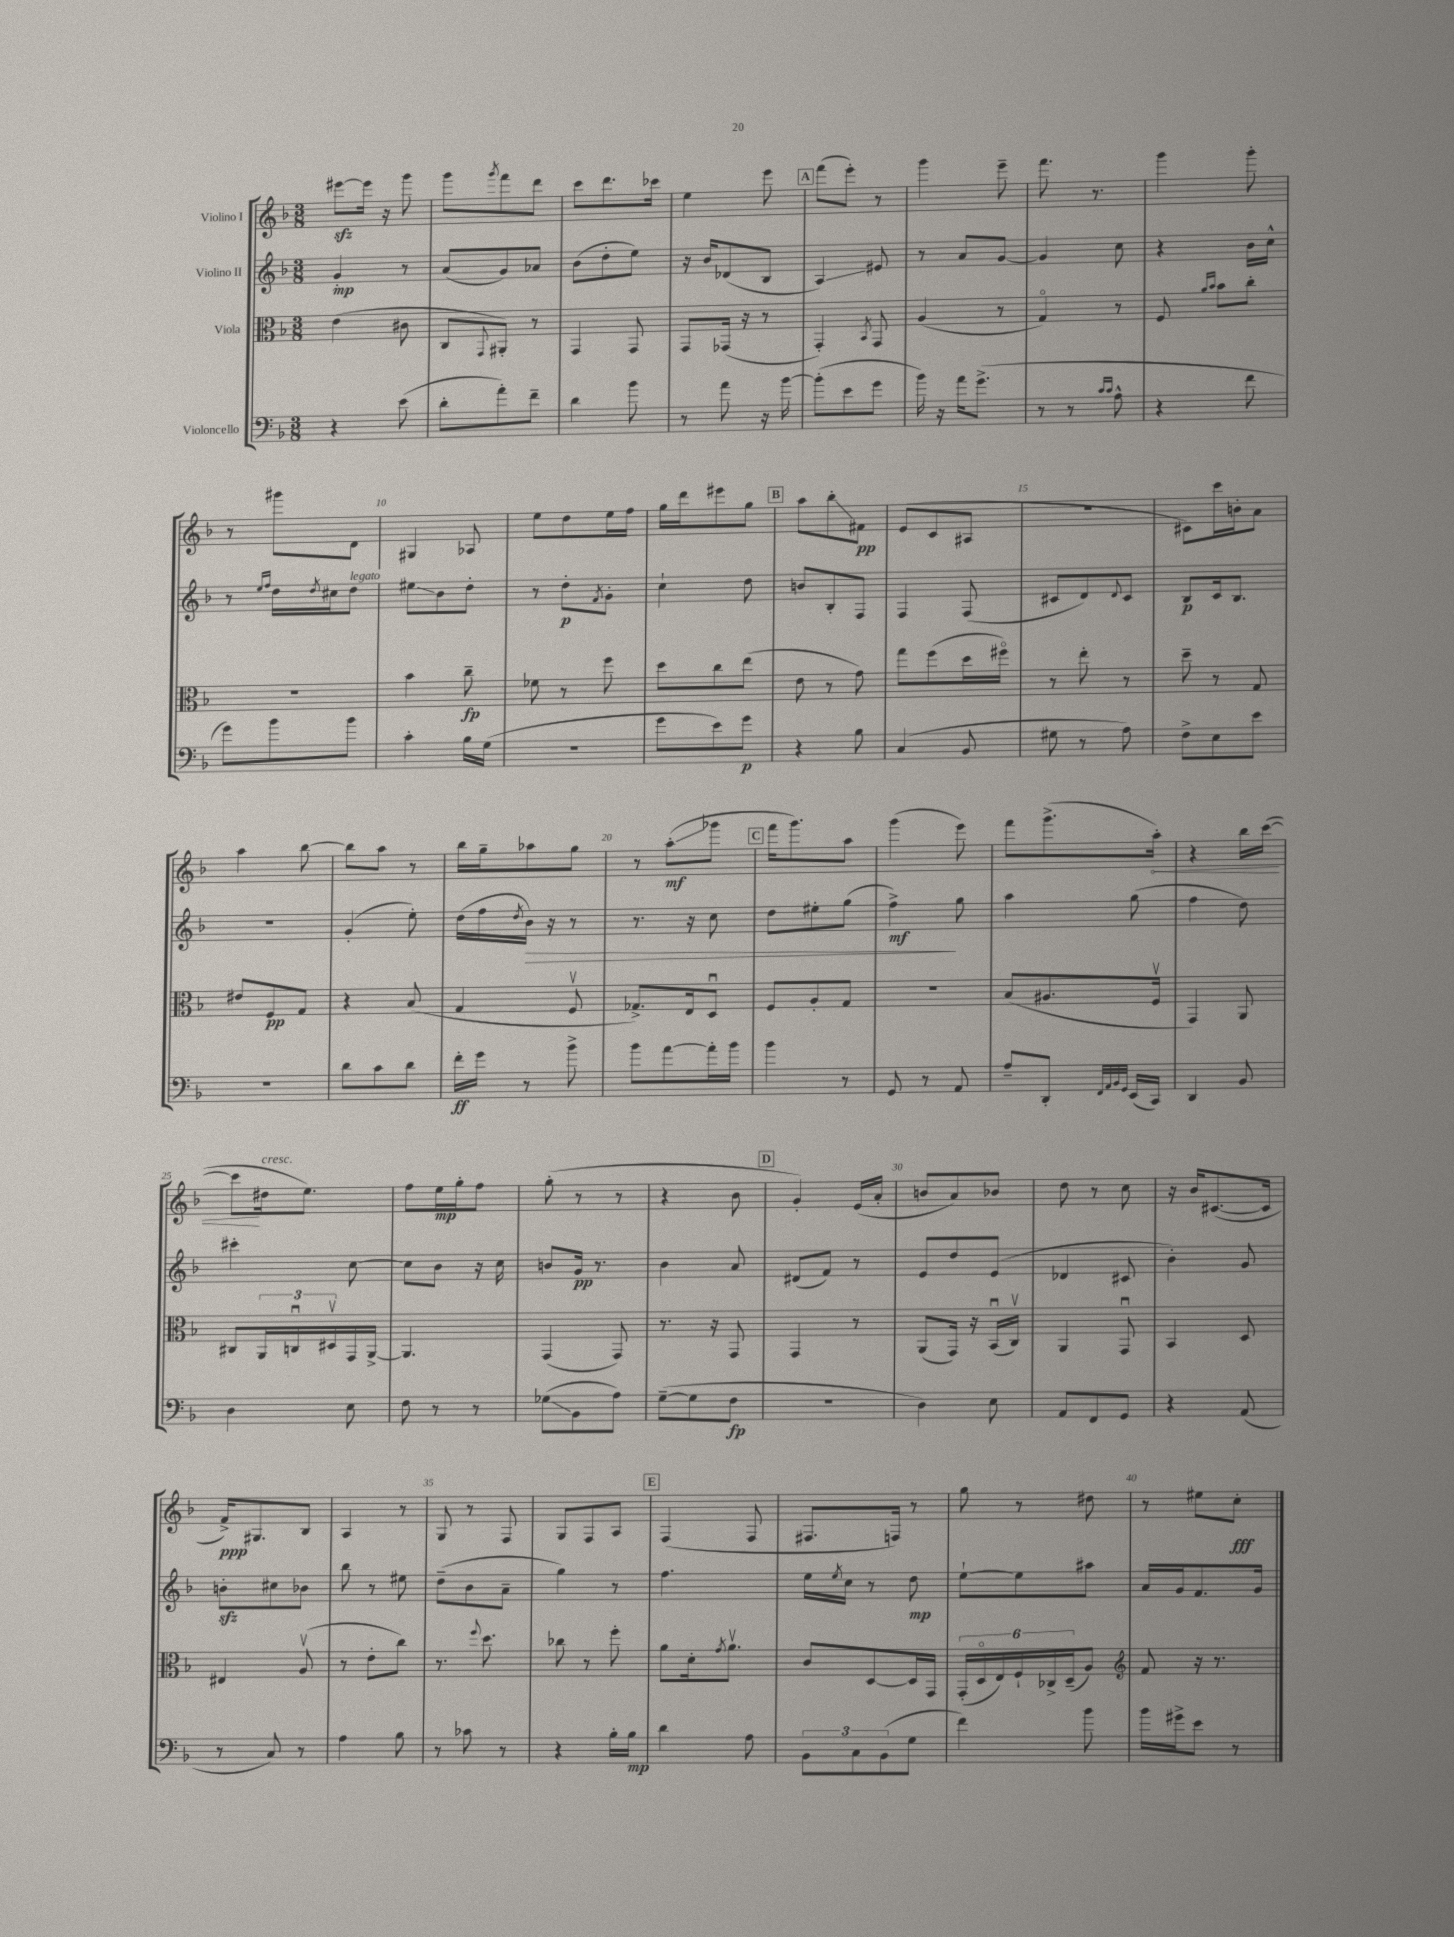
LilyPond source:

<<
\new StaffGroup <<
\new Staff = "s0" \with { instrumentName = "Violino I" } {
    \clef treble \key f \major \numericTimeSignature \time 3/8
    eis'''8~\sfz eis'''16 r16 g'''8 |
    g'''8 \acciaccatura { g'''8 } f'''8 d'''8 |
    c'''8 d'''8. ces'''16 |
    e''4 e'''8 |
    \mark \markup { \box "A" } f'''8( e'''8-.) r8 |
    g'''4 e'''8-- |
    f'''8. r8. |
    g'''4 g'''8-. |
    r8 gis'''8 d'8 |
    gis4 aes8 |
    e''8 d''8 e''16 f''16 |
    g''16 d'''16 eis'''8 g''8 |
    \mark \markup { \box "B" } a''8 bes''8-.\glissando fis'8\pp |
    e'8( c'8 ais8 |
    R4. |
    cis'8) c'''16 b'16-. a'8 |
    a''4 bes''8~ |
    bes''8 a''8 r8 |
    bes''16 g''16-- aes''8 g''8 |
    r8 a''8-.\glissando\mf( ges'''8 |
    \mark \markup { \box "C" } f'''16 g'''8.) a''8 |
    g'''4( e'''8) |
    f'''8 g'''8.->( \once \override Hairpin.circled-tip = ##t a''16-.\<) |
    r4 bes''16 c'''16~( |
    c'''8\! dis''16^\markup { \italic "cresc." } e''8.) |
    f''8 e''16\mp g''16-. f''8 |
    g''8-.( r8 r8 |
    r4 bes'8 |
    \mark \markup { \box "D" } g'4-.) e'16( a'16-. |
    b'8 a'8) bes'8 |
    d''8 r8 c''8 |
    r16 bes'16 cis'8.~( cis'16 |
    f'16->\ppp) gis8. bes8 |
    a4 r8 |
    g8 r8 f8 |
    g8 f8 a8 |
    \mark \markup { \box "E" } f4( f8 |
    fis8. f16) r8 |
    g''8 r8 dis''8 |
    r8 eis''8 c''8-.\fff \bar "|." |
}
\new Staff = "s1" \with { instrumentName = "Violino II" } {
    \clef treble \key f \major \numericTimeSignature \time 3/8
    g'4-.\mp r8 |
    a'8( g'8) aes'8 |
    bes'8( d''8-. e''8) |
    r16 bes'16 des'8( bes8 |
    \mark \markup { \box "A" } a4\glissando) eis'8 |
    r8 a'8 g'8~ |
    g'4 c''8 |
    r4 bes'16 c''16-^ |
    r8 \grace { e''16 f''16 } d''16 \acciaccatura { d''8 } cis''16 d''8^\markup { \italic "legato" } |
    eis''8\glissando bes'8 d''8-. |
    r8 d''8-.\p \acciaccatura { f'8 } g'8-. |
    c''4-! d''8 |
    \mark \markup { \box "B" } b'8 bes8-. f8 |
    f4 f8( |
    cis'8 d'8) \appoggiatura { d'8 } cis'8 |
    bes8\p c'16 bes8. |
    R4. |
    g'4-.( e''8-.) |
    d''16( f''16 \acciaccatura { d''8 } bes'16\>) r16 r8 |
    r8. r16 c''8 |
    \mark \markup { \box "C" } d''8 eis''8-. g''8( |
    f''4->\mf\!) g''8 |
    a''4 g''8( |
    f''4 d''8) |
    cis'''4-. c''8~ |
    c''8 bes'8 r16 c''16 |
    b'8 g'16\pp r8. |
    bes'4 a'8 |
    \mark \markup { \box "D" } dis'8( f'8) r8 |
    e'8 d''8 e'8( |
    des'4 cis'8 |
    bes'4-.) g'8 |
    b'8-.\sfz cis''8 bes'8 |
    bes''8 r8 eis''8 |
    d''8--( bes'8 a'8-- |
    g''4) r8 |
    \mark \markup { \box "E" } f''4. |
    e''16 \acciaccatura { e''8 } c''16 r8 d''8\mp |
    e''8~-! e''8 ais''8 |
    a'16 g'16 f'8. g'16 \bar "|." |
}
\new Staff = "s2" \with { instrumentName = "Viola" } {
    \clef alto \key f \major \numericTimeSignature \time 3/8
    e'4( cis'8 |
    c8 \appoggiatura { g,8 } ais,8-.) r8 |
    g,4 g,8 |
    g,8 ges,16( r16 r8 |
    \mark \markup { \box "A" } g,4-.) \acciaccatura { bes,8 } g,8 |
    a4( r8 |
    g4\flageolet) r8 |
    f8 \grace { a'16 bes'16 } bes'8 c''8-. |
    R4. |
    bes'4 c''8--\fp |
    fes'8 r8 f''8 |
    d''8 c''8 e''8( |
    \mark \markup { \box "B" } e'8 r8 g'8) |
    g''8 f''8( d''16 fis''16\flageolet) |
    r8 e''8-. r8 |
    d''8-- r8 g8 |
    eis'8 f8\pp g8 |
    r4 bes8( |
    g4 f8\upbow |
    ges8.->) e16 d8\downbow |
    \mark \markup { \box "C" } f8 a8-. g8 |
    R4. |
    bes8( ais8. f16\upbow |
    g,4) a,8 |
    cis8 \tuplet 3/2 { a,16 c16\downbow dis16\upbow } g,16 a,16~-> |
    a,4. |
    g,4( g,8) |
    r8. r16 g,8 |
    \mark \markup { \box "D" } g,4 r8 |
    a,8( g,16) r16 bes,16\downbow( c16\upbow) |
    a,4 g,8\downbow |
    bes,4 d8 |
    eis4 a8\upbow( |
    r8 e'8-. c''8) |
    r8. \appoggiatura { f''8 } d''8. |
    ces''8 r8 f''8-. |
    \mark \markup { \box "E" } a'8 d'16-. \acciaccatura { g'8 } a'8.\upbow |
    c'8 d8~ d16 g,16 |
    \tuplet 6/4 { g,16-.( d16\flageolet e16) f16-! ces16-> d16--( } a8) |
    \clef treble f'8 r16 r8. \bar "|." |
}
\new Staff = "s3" \with { instrumentName = "Violoncello" } {
    \clef bass \key f \major \numericTimeSignature \time 3/8
    r4 e'8( |
    d'8-. a'8-.) f'8-- |
    d'4 bes'8 |
    r8 a'8 r16 bes'16~ |
    \mark \markup { \box "A" } bes'8-.( e'8 g'8 |
    bes'16) r16 a'16 g'8.->( |
    r8 r8 \grace { c'16 c'16 } a8-^ |
    r4 f'8 |
    g'8) bes'8 bes'8 |
    c'4-. bes16 g16( |
    R4. |
    g'8 e'8) g'8\p |
    \mark \markup { \box "B" } r4 bes8 |
    c4( bes,8 |
    gis8 r8 a8) |
    f8-> e8 e'8 |
    R4. |
    d'8 c'8 d'8 |
    f'16-.\ff g'16 r8 bes'8-> |
    bes'8 a'8~ a'16-. bes'16 |
    \mark \markup { \box "C" } bes'4 r8 |
    g,8 r8 a,8 |
    a8-- d,8-. \grace { f,32 a,32 bes,32 g,32 } e,16( c,16) |
    d,4 bes,8 |
    d4 e8 |
    f8 r8 r8 |
    ges8\glissando( bes,8 a8) |
    g8~--( g8 f8\fp |
    \mark \markup { \box "D" } R4. |
    d4) e8 |
    a,8 f,8 g,8 |
    r4 a,8( |
    r8 c8) r8 |
    a4 bes8 |
    r8 ces'8 r8 |
    r4 bes16-. bes16\mp |
    \mark \markup { \box "E" } d'4 a8 |
    \tuplet 3/2 { bes,8 c8 bes,8( } g8 |
    f'4) bes'8 |
    bes'16 gis'16-> e'8 r8 \bar "|." |
}
>>
>>
\layout { \context { \Score \override BarNumber.break-visibility = ##(#f #t #t) barNumberVisibility = #(every-nth-bar-number-visible 5) } }
